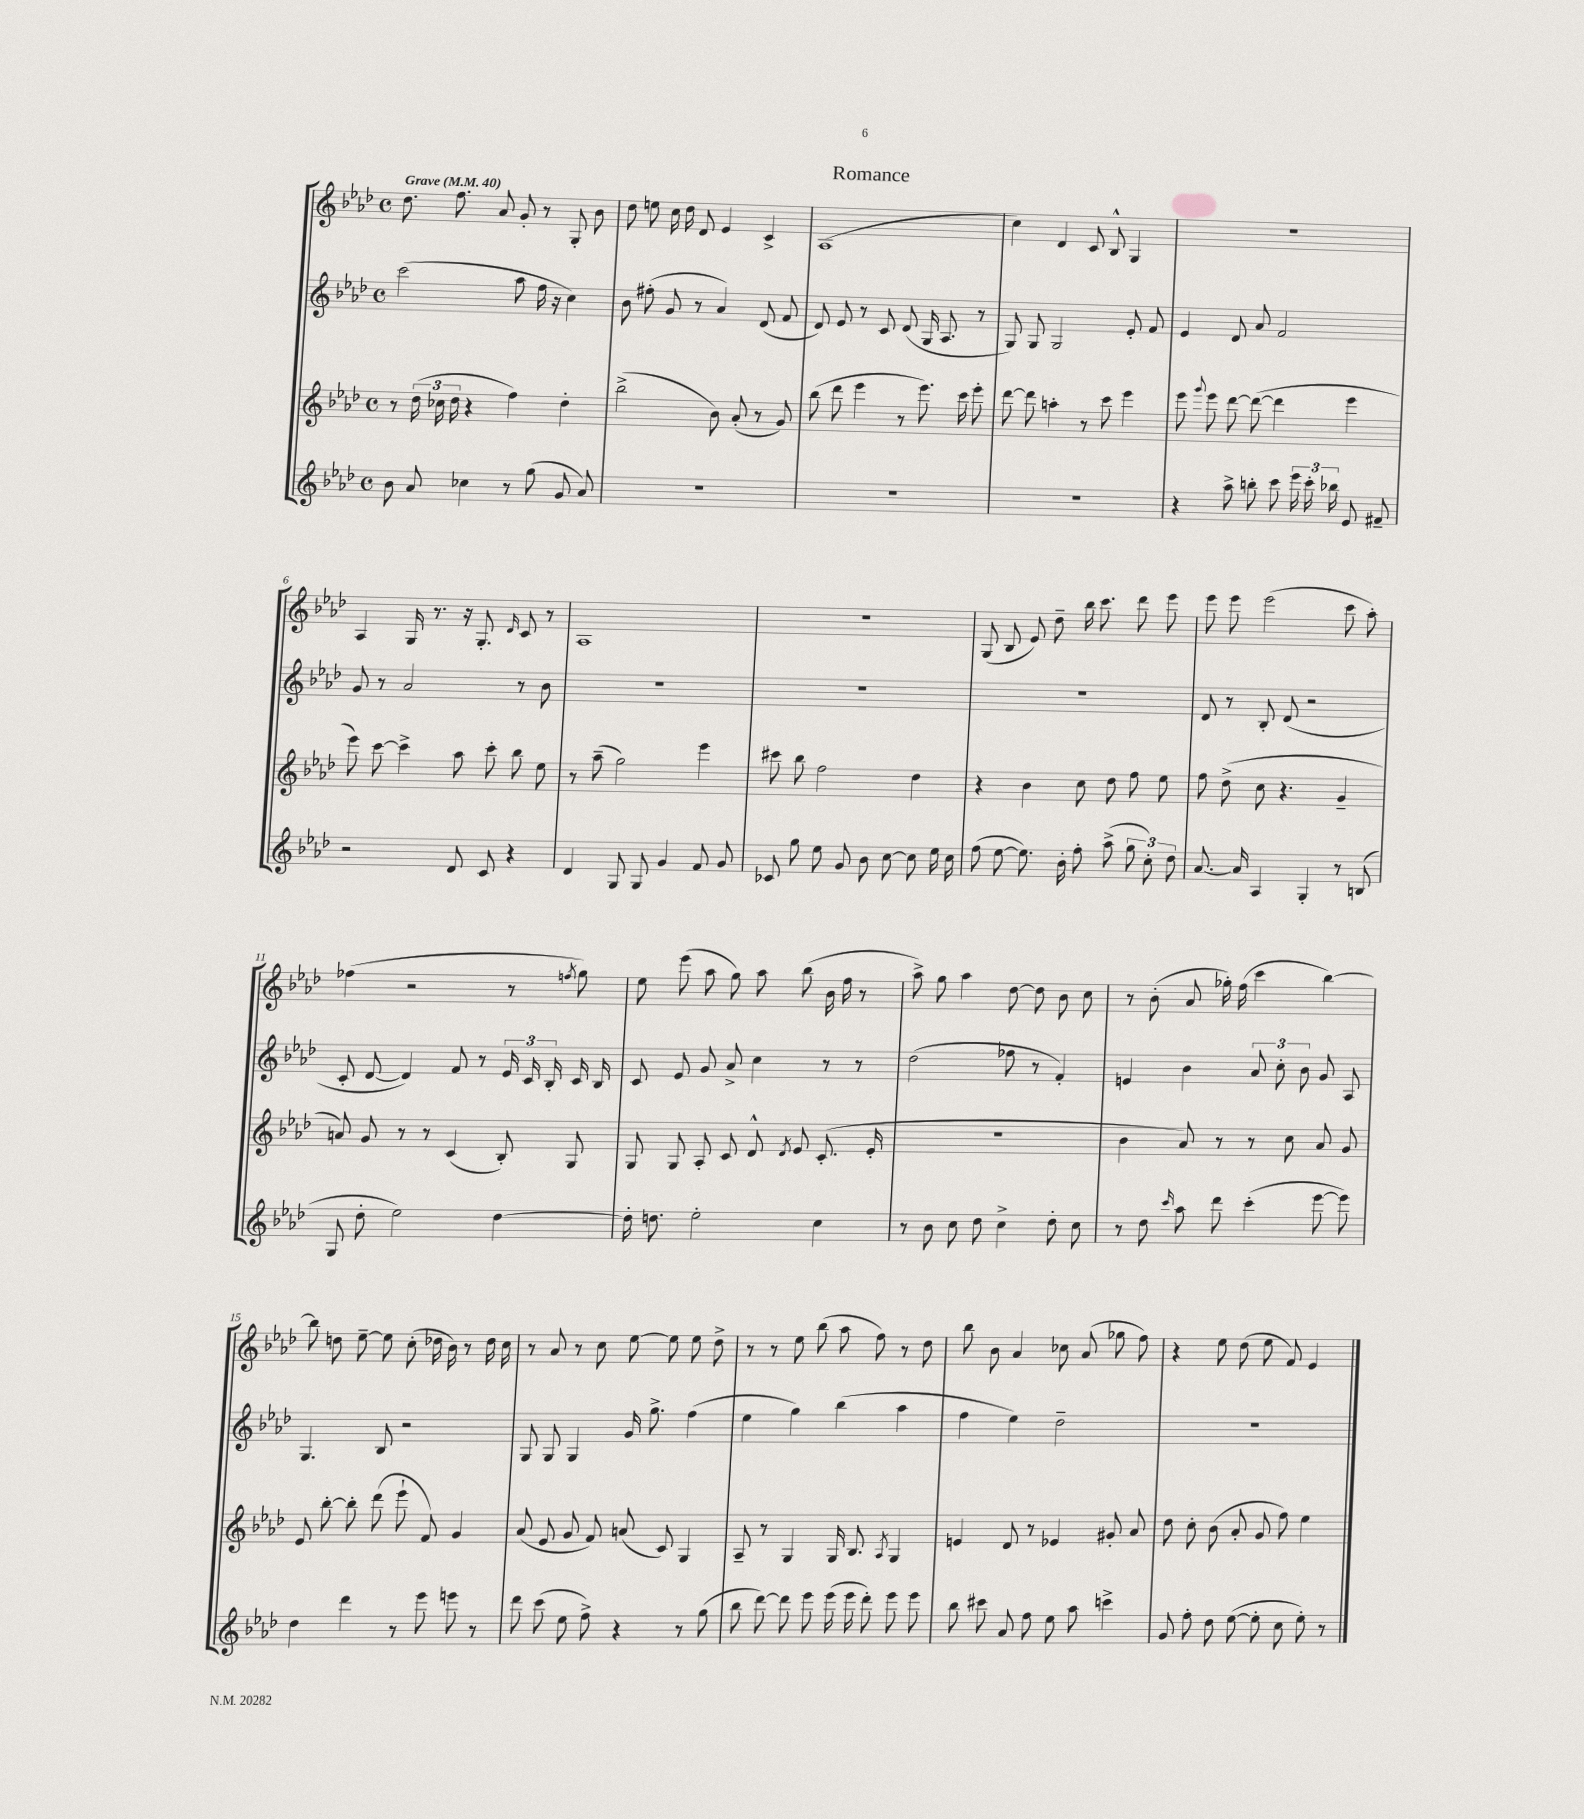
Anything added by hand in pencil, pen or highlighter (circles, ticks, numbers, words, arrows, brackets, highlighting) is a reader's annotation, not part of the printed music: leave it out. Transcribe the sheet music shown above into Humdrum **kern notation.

**kern	**kern	**kern	**kern
*part4	*part3	*part2	*part1
*staff4	*staff3	*staff2	*staff1
*clefG2	*clefG2	*clefG2	*clefG2
*k[b-e-a-d-]	*k[b-e-a-d-]	*k[b-e-a-d-]	*k[b-e-a-d-]
*M4/4	*M4/4	*M4/4	*M4/4
*met(c)	*met(c)	*met(c)	*met(c)
*MM40	*MM40	*MM40	*MM40
=1	=1	=1	=1
!	!	!	!LO:TX:a:B:t=Grave
8b-\	8r	(2ccc\	8.dd-\
8a-/	(24dd-\	.	.
.	24cc-X\	.	.
.	.	.	8.ff\
.	24dd-\	.	.
4cc-X\	4r	.	.
.	.	.	8a-/
8r	4ff\)	8aa-\	8g'/
(8gg\	.	16ff\	8r
.	.	16r	.
8g/	4dd-'\	4cc\)	8G'/
8a-/)	.	.	8b-\
=2	=2	=2	=2
1r	(2bb-^\	8b-\	8dd-\
.	.	(8ff#X'\	8een\
.	.	8g/	16cc\
.	.	.	16dd-\
.	.	8r	8d-/
.	8b-\)	4a-/)	4e-/
.	(8a-'/	.	.
.	8r	(8d-/	4c^/
.	8g/)	8f/	.
=3	=3	=3	=3
1r	(8bb-\	8d-/)	(1A-
.	8ddd-\	8e-/	.
.	4eee-\	8r	.
.	.	8c/	.
.	8r	(8d-/	.
.	8.eee-\)	16G/	.
.	.	8.A-/	.
.	16ccc\	.	.
.	8eee-'\	8r	.
=4	=4	=4	=4
1r	[8ddd-\	8G/)	4cc\)
.	8ddd-\]	8G/	.
.	4aan'\	2G/	4d-/
.	8r	.	8c/
.	8ccc\	.	8B-^^/
.	4eee-\	8e-'/	4G/
.	.	8f/	.
=5	=5	=5	=5
4r	8eee-\	4e-/	1r
.	8qqggg/	.	.
.	8eee-\	.	.
8aa-^\	[8ddd-\	8d-/	.
8bbn'\	(8ddd-\_	8a-/	.
8ccc\	4ddd-\]	2f/	.
24eee-\	.	.	.
24ccc'\	.	.	.
24bb-X\	.	.	.
8e-/	4eee-\	.	.
8f#X~/	.	.	.
!!LO:LB:g=z
=6	=6	=6	=6
2r	8eee-\)	8g/	4A-/
.	[8ccc\	8r	.
.	4ccc^\]	2a-/	16G/
.	.	.	8.r
8d-/	8aa-\	.	16r
.	.	.	8.G'/
8c/	8ccc'\	.	.
.	.	.	16qqd-/
4r	8bb-\	8r	8c/
.	8ee-\	8b-\	8r
=7	=7	=7	=7
4d-/	8r	1r	1A-
.	(8aa-~\	.	.
8G/	2gg\)	.	.
8G/	.	.	.
4g/	.	.	.
8f/	4eee-\	.	.
8g/	.	.	.
=8	=8	=8	=8
8c-X/	8ccc#X\	1r	1r
8gg\	8bb-\	.	.
8ee-\	2ff\	.	.
8g/	.	.	.
8b-\	.	.	.
[8cc\	.	.	.
8cc\]	4dd-\	.	.
16ee-\	.	.	.
16cc\	.	.	.
=9	=9	=9	=9
(8ff\	4r	1r	(8G/
[8ee-\	.	.	8B-/
8.ee-\])	4b-\	.	8e-/)
.	.	.	8dd-~\
16b-'\	.	.	.
8ff'\	8cc\	.	16bb-\
.	.	.	8.ccc\
(8aa-^\	8dd-\	.	.
12gg\	8ff\	.	8ddd-\
12cc'\)	.	.	.
.	8ee-\	.	8eee-\
12dd-\	.	.	.
=10	=10	=10	=10
[8.a-/	8ff\	8d-/	8eee-\
.	(8dd-^\	8r	8eee-\
16a-/]	.	.	.
4A-/	8cc\	8B-'/	(2eee-\
.	4.r	(8d-/	.
4G'/	.	2r	.
8r	4g~/	.	8ccc\
(8Bn/	.	.	8aa-'\)
!!LO:LB:g=z
=11	=11	=11	=11
8G/	8an/)	8c'/	(4ff-X\
8dd-'\	8g/	[8d-/	.
2ee-\)	8r	4d-/])	2r
.	8r	.	.
.	(4c/	8f/	.
.	.	8r	.
[4dd-\	8B-'/)	24e-/	8r
.	.	24c/	.
.	.	24B-'/	.
.	.	.	8qffn/
.	8G/	16c/	8gg\)
.	.	16B-/	.
=12	=12	=12	=12
16dd-'\]	8G/	8c/	8ee-\
8.ddn\	.	.	.
.	8G/	8e-/	(8eee-\
2ee-'\	8A-'/	8g/	8aa-\
.	8c/	8a-^/	8gg\)
.	8d-^^/	4cc\	8aa-\
.	8qd-/	.	.
.	8e-/	.	(8bb-\
4cc\	(8.c'/	8r	16b-\
.	.	.	16ff\
.	.	8r	8r
.	16e-'/	.	.
=13	=13	=13	=13
8r	1r	(2dd-\	8aa-^\)
8b-\	.	.	8gg\
8cc\	.	.	4aa-\
8dd-\	.	.	.
4cc^\	.	8ff-X\	[8dd-\
.	.	8r	8dd-\]
8dd-'\	.	4f'/)	8b-\
8cc\	.	.	8cc\
=14	=14	=14	=14
8r	4b-\	4en/	8r
8dd-\	.	.	(8b-'\
16qqccc/	.	.	.
8aa-\	8a-/)	4b-\	8a-/
8ddd-\	8r	.	16gg-X'\)
.	.	.	(16ff\
(4ccc'\	8r	12a-/	4ccc\
.	.	12cc'\	.
.	8cc\	.	.
.	.	12b-\	.
[8eee-\	8a-/	8g/	[4bb-\)
8eee-\])	8g/	8A-/	.
!!LO:LB:g=z
=15	=15	=15	=15
4dd-\	8e-/	4.G/	8bb-\]
.	[8bb-'\	.	8ddn\
4ddd-\	8bb-'\]	.	[8ee-~\
.	(8ddd-\	8B-/	8ee-\]
8r	8eee-`\	2r	(8cc'\
8eee-\	8f/)	.	16dd-X\
.	.	.	16b-\)
8eeen\	4g/	.	8r
8r	.	.	16dd-\
.	.	.	16cc\
=16	=16	=16	=16
8ddd-\	(8a-/	8G/	8r
(8ccc\	8e-/	8G/	8a-/
8ee-\	8g/	4G/	8r
8ff^\)	8f/)	.	8cc\
4r	(8an/	16g/	[8ee-\
.	.	8.gg^\	.
.	8c/)	.	8ee-\]
8r	4G/	(4ff\	8ee-\
(8gg\	.	.	8dd-^\
=17	=17	=17	=17
8bb-\	8A-~/	4ee-\	8r
[8ddd-\)	8r	.	8r
8ddd-\]	4G/	4gg\)	8ee-\
8eee-\	.	.	(8bb-\
(16eee-\	16G/	(4bb-\	8aa-\
16eee-\	8.B-/	.	.
8ddd-'\)	.	.	8ff\)
.	8qA-/	.	.
8eee-\	4G/	4aa-\	8r
8eee-\	.	.	8dd-\
=18	=18	=18	=18
8bb-\	4en/	4ff\	8bb-\
8ccc#X\	.	.	8b-\
8a-/	8d-/	4ee-\)	4a-/
8ff\	8r	.	.
8ee-\	4e-X/	2dd-~\	8cc-X\
8aa-\	.	.	(8a-/
4cccn^\	8g#X'/	.	8gg-X\
.	8a-/	.	8ff\)
=19	=19	=19	=19
8g/	8dd-\	1r	4r
8ff'\	8cc'\	.	.
8dd-\	(8b-\	.	8ee-\
([8ee-\	8a-'/	.	(8dd-\
8ee-'\]	8g/	.	8ee-\
8cc\	8ff\)	.	8f/)
8ee-'\)	4ee-\	.	4e-/
8r	.	.	.
==	==	==	==
*-	*-	*-	*-
